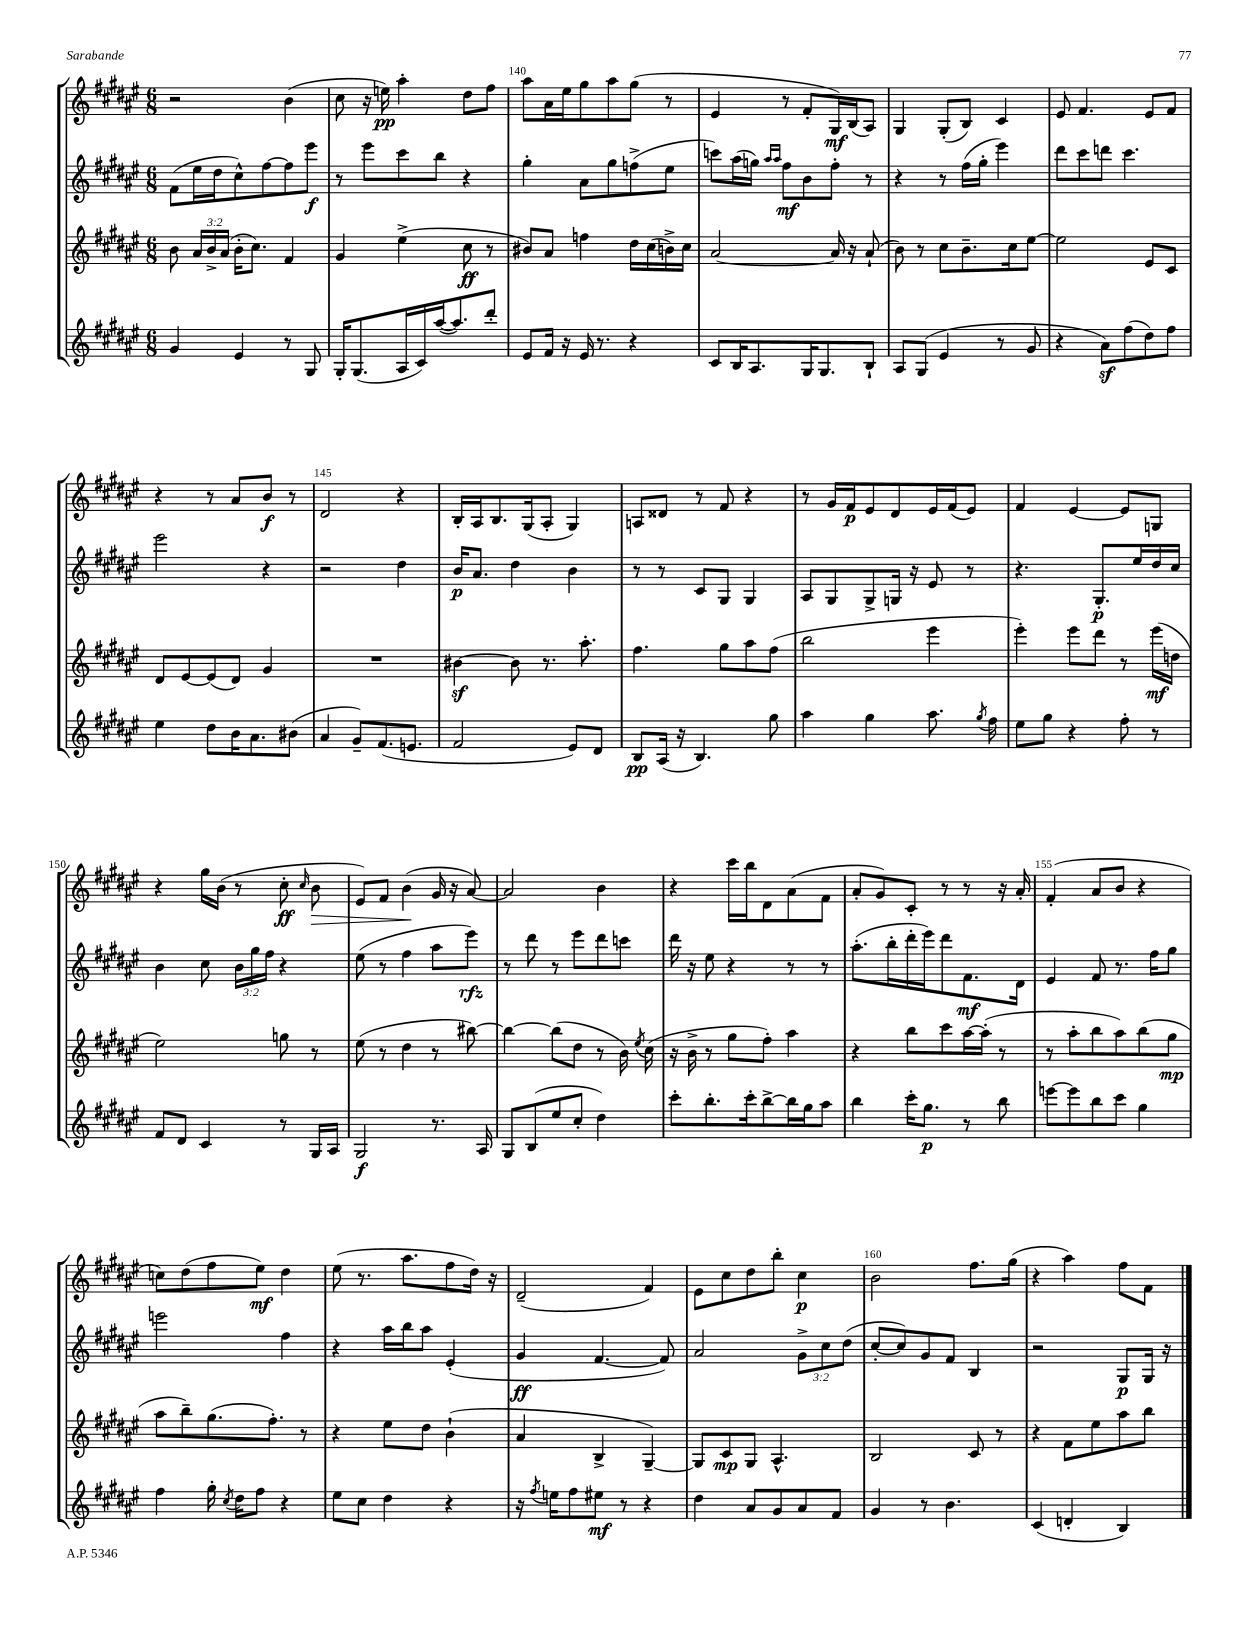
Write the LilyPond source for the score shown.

<<
\new StaffGroup <<
\new Staff = "s0" {
    \clef treble \key fis \major \numericTimeSignature \time 6/8
    \autoBeamOff r2 b'4( |
    cis''8 r16 e''16\pp) ais''4-. dis''8[ fis''8] |
    ais''8[ ais'16 eis''16 gis''8 ais''8 gis''8]( r8 |
    eis'4 r8 fis'8[-. gis16\mf) b16( ais8]) |
    gis4 gis8[-.( b8]) cis'4 |
    eis'8 fis'4. eis'8[ fis'8] |
    r4 r8 ais'8[ b'8]\f r8 |
    dis'2 r4 |
    b16[-. ais16 b8. gis16( ais8]-. gis4) |
    a8[ disis'8] r8 fis'8 r4 |
    r8 gis'16[ fis'16\p eis'8 dis'8 eis'16 fis'16( eis'8]) |
    fis'4 eis'4~ eis'8[ g8] |
    r4 gis''16[ b'16]( r8 cis''8-.\ff \grace { cis''16 } b'8\> |
    eis'8[) fis'8] b'4\!( gis'16 r16 ais'8~) |
    ais'2 b'4 |
    r4 cis'''16[ b''16 dis'8 ais'8( fis'8] |
    ais'8[-. gis'8) cis'8]-. r8 r8 r16 ais'16-. |
    fis'4-.( ais'8[ b'8] r4 |
    c''8[) dis''8( fis''8 eis''8]\mf) dis''4 |
    eis''8( r8. ais''8.[ fis''8 dis''16]) r16 |
    dis'2--( fis'4) |
    eis'8[ cis''8 dis''8 b''8]-. cis''4\p |
    b'2 fis''8.[ gis''16]( |
    r4 ais''4) fis''8[ fis'8] \bar "|." |
}
\new Staff = "s1" {
    \clef treble \key fis \major \numericTimeSignature \time 6/8 \override Staff.TupletNumber.text = #tuplet-number::calc-fraction-text
    \autoBeamOff fis'8[( eis''16 dis''16 cis''8-^) fis''8~ fis''8 eis'''8]\f |
    r8 eis'''8[ cis'''8 b''8] r4 |
    gis''4-. ais'8[ gis''8 f''8->( eis''8] |
    c'''8[) ais''16( g''16]) \grace { ais''16[ ais''16] } fis''8[\mf b'8 fis''8]-. r8 |
    r4 r8 fis''16[( gis''16]-. eis'''4) |
    dis'''8[ cis'''8 d'''8] cis'''4. |
    eis'''2 r4 |
    r2 dis''4 |
    b'16[\p ais'8.] dis''4 b'4 |
    r8 r8 cis'8[ gis8] gis4 |
    ais8[ gis8 gis8-> g16] r16 eis'8 r8 |
    r4. gis8.[-.\p eis''16 dis''16 cis''16] |
    b'4 cis''8 \tuplet 3/2 { b'16[ gis''16 fis''16] } r4 |
    eis''8( r8 fis''4 ais''8[ eis'''8]\rfz) |
    r8 dis'''8 r8 eis'''8[ dis'''8 c'''8] |
    dis'''16 r16 eis''8 r4 r8 r8 |
    ais''8.[-.( b''16-. dis'''16-. eis'''16) dis'''8 fis'8.\mf dis'16] |
    eis'4 fis'8 r8. fis''16[ gis''8] |
    e'''2 fis''4 |
    r4 ais''16[ b''16 ais''8] eis'4-.( |
    gis'4\ff fis'4.~ fis'8) |
    ais'2 \tuplet 3/2 { gis'8[-> cis''8 dis''8]( } |
    cis''8[~-. cis''8) gis'8 fis'8] b4 |
    r2 gis8[\p gis16] r16 \bar "|." |
}
\new Staff = "s2" {
    \clef treble \key fis \major \numericTimeSignature \time 6/8 \override Staff.TupletNumber.text = #tuplet-number::calc-fraction-text
    \autoBeamOff b'8 \tuplet 3/2 { ais'16[ b'16-> ais'16]( } b'16[-. cis''8.]) fis'4 |
    gis'4 eis''4->( cis''8\ff r8 |
    bis'8[) ais'8] f''4 dis''16[ cis''16( b'16->) cis''16] |
    ais'2~ ais'16 r16 ais'8-!( |
    b'8) r8 cis''8[ b'8.-- cis''16 eis''8]~ |
    eis''2 eis'8[ cis'8] |
    dis'8[ eis'8~ eis'8( dis'8]) gis'4 |
    R2. |
    bis'4~\sf bis'8 r8. ais''8.-. |
    fis''4. gis''8[ ais''8 fis''8]( |
    b''2 eis'''4 |
    eis'''4-.) eis'''8[ dis'''8] r8 eis'''16[\mf( d''16] |
    eis''2) g''8 r8 |
    eis''8( r8 dis''4 r8 bis''8~) |
    bis''4~ bis''8[( dis''8] r8 b'16) \acciaccatura { eis''8 } cis''16( |
    r16 b'16-> r8 gis''8[ fis''8]-.) ais''4 |
    r4 b''8[ cis'''8 ais''16~ ais''16]-.( r8 |
    r8 ais''8[-. b''8 ais''8) b''8( gis''8]\mp |
    ais''8[ b''8--) gis''8.( fis''8.]-.) r8 |
    r4 eis''8[ dis''8] b'4-!( |
    ais'4 b4-> gis4~--) |
    gis8[ cis'8\mp gis8] ais4.-^ |
    b2 cis'8 r8 |
    r4 fis'8[ eis''8 ais''8 b''8] \bar "|." |
}
\new Staff = "s3" {
    \clef treble \key fis \major \numericTimeSignature \time 6/8
    \autoBeamOff gis'4 eis'4 r8 gis8 |
    gis16[-. gis8.( ais16 cis'16) ais''16~( ais''8.) dis'''8]-. |
    eis'8[ fis'16] r16 eis'16 r8. r4 |
    cis'8[ b16 ais8. gis16 gis8. b8]-! |
    ais8[ gis8]( eis'4 r8 gis'8 |
    r4 ais'8[\sf) fis''8( dis''8) fis''8] |
    eis''4 dis''8[ b'16 ais'8. bis'8]( |
    ais'4 gis'8[--) fis'8.( e'8.] |
    fis'2 eis'8[) dis'8] |
    b8[\pp ais16]( r16 b4.) gis''8 |
    ais''4 gis''4 ais''8. \acciaccatura { gis''8 } fis''16 |
    eis''8[ gis''8] r4 fis''8-. r8 |
    fis'8[ dis'8] cis'4 r8 gis16[ ais16] |
    gis2\f r8. ais16 |
    gis8[ b8( eis''8 cis''8]-. dis''4) |
    cis'''8[-. b''8.-. cis'''16-. b''8~-> b''16 gis''16 ais''8] |
    b''4 cis'''16[-. gis''8.]\p r8 b''8 |
    e'''8[~ e'''8 b''8 cis'''8] gis''4 |
    fis''4 gis''16-. \acciaccatura { cis''8 } dis''16[ fis''8] r4 |
    eis''8[ cis''8] dis''4 r4 |
    r16 \acciaccatura { fis''8 } e''16[ fis''8 eis''8]\mf r8 r4 |
    dis''4 ais'8[ gis'8 ais'8 fis'8] |
    gis'4 r8 b'4. |
    cis'4( d'4-. b4) \bar "|." |
}
>>
>>
\layout { \context { \Score currentBarNumber = #138 \override BarNumber.break-visibility = ##(#f #t #t) barNumberVisibility = #(every-nth-bar-number-visible 5) } }
